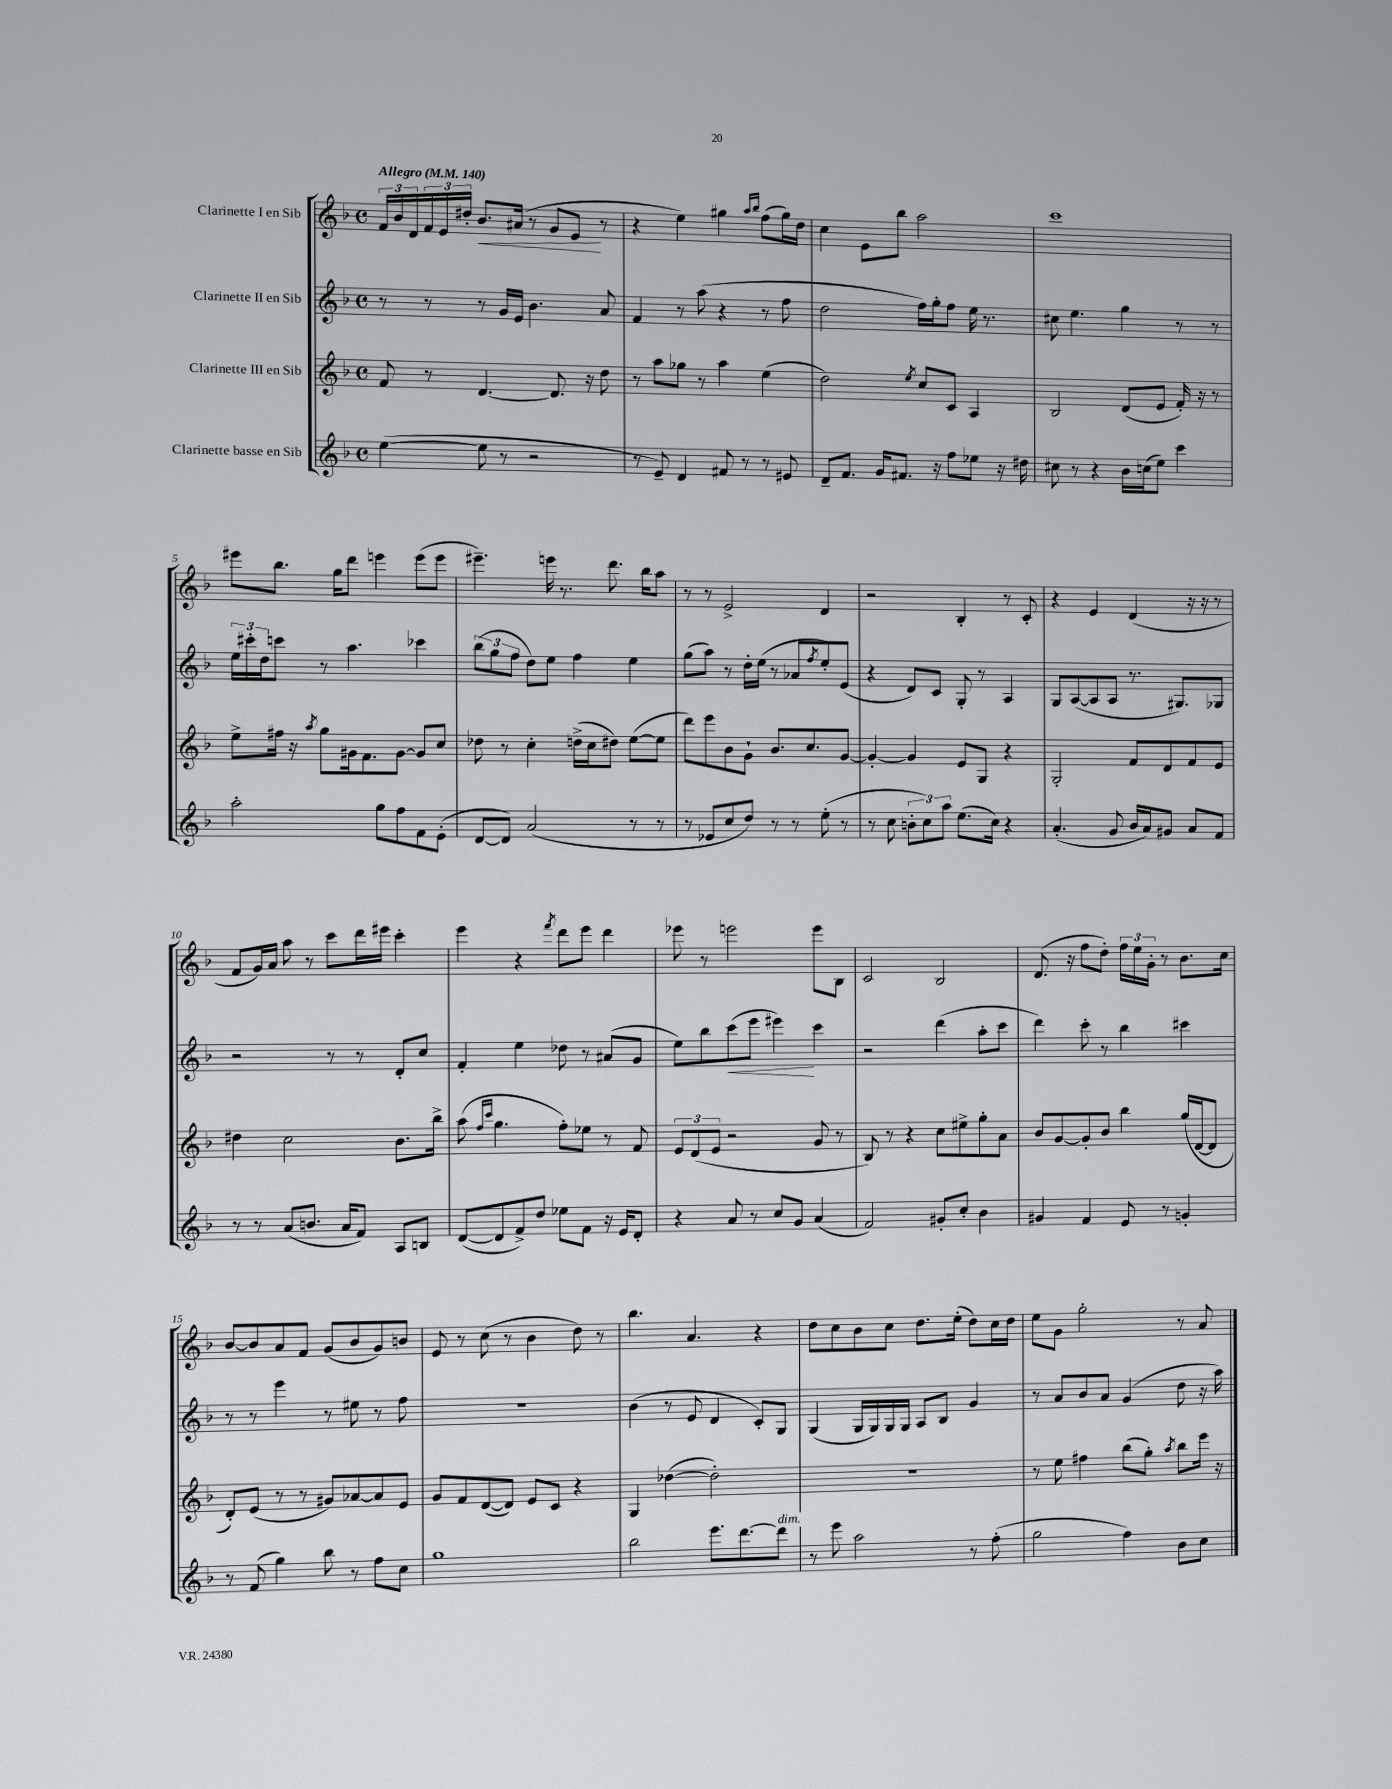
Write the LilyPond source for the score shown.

<<
\new StaffGroup <<
\new Staff = "s0" \with { instrumentName = "Clarinette I en Sib" } {
    \clef treble \key f \major \defaultTimeSignature \time 4/4 \tempo "Allegro" 4 = 140
    \tuplet 3/2 { f'16 bes'16 d'16 } \tuplet 3/2 { f'16 e'16 dis''16-. } bes'8.\< ais'16( r8 g'8 e'8\! r8 |
    r4 e''4) gis''4 \grace { a''16 bes''16 } f''8( gis''16) d''16 |
    c''4 e'8 bes''8 a''2 |
    c'''1 |
    eis'''8 bes''8. g''16 d'''8 e'''4 e'''8( e'''8 |
    eis'''4.--) e'''16 r8. d'''8. bes''16 a''8 |
    r8 r8 e'2-> d'4 |
    r2 bes4-. r8 c'8-. |
    r4 e'4 d'4( r16 r16 r8 |
    f'8 g'16) a'16 a''8 r8 c'''8 d'''16 eis'''16 c'''4-. |
    e'''4 r4 \acciaccatura { f'''8 } d'''8 e'''8 d'''4 |
    ees'''8 r8 e'''2 e'''8 bes8 |
    c'2 bes2 |
    d'8.( r16 f''8 d''8-.) \tuplet 3/2 { f''16 e''16 g'16-. } r8 bes'8. c''16 |
    bes'8~ bes'8 a'8 f'8 g'8( bes'8 g'8) b'8 |
    e'8 r8 c''8( r8 bes'4 d''8) r8 |
    bes''4. a'4. r4 |
    d''8 c''8 bes'8 c''8 d''8. e''16-.( d''8) c''16 d''16 |
    e''8 g'8 g''2-. r8 a'8 \bar "|." |
}
\new Staff = "s1" \with { instrumentName = "Clarinette II en Sib" } {
    \clef treble \key f \major \defaultTimeSignature \time 4/4
    r8 r8 r8 g'16 e'16 bes'4. a'8 |
    f'4 r8 a''8( r4 r8 f''8 |
    d''2 f''16) g''16-. f''8 e''16 r8. |
    cis''8 e''4. g''4 r8 r8 |
    \tuplet 3/2 { e''16 cis'''16-. d''16 } c'''8 r8 a''4. ces'''4 |
    \tuplet 3/2 { bes''8( g''8 f''8 } d''8) e''8 f''4 e''4 |
    g''8( a''8) r8 d''16-. e''16( r8 aes'8 \acciaccatura { f''8 } e''8-.) e'8( |
    r4 d'8) c'8 g8-. r8 a4 |
    g8 a8~( a8 a8 r8. gis8.) ges8 |
    r2 r8 r8 d'8-. c''8 |
    f'4-. e''4 des''8 r8 ais'8( g'8 |
    e''8) bes''8 c'''8\<( e'''8 eis'''4\!) c'''4 |
    r2 d'''4( a''8-. c'''8 |
    d'''4) c'''8-. r8 bes''4 cis'''4 |
    r8 r8 e'''4 r8 eis''8 r8 f''8 |
    R1 |
    bes'4( r8 e'8 d'4 c'8-.) g8 |
    g4( g16 g16) g16 g16 a8 bes8 g'4 |
    r8 a'8 bes'8 a'8 g'4( d''8 r16 a''16) \bar "|." |
}
\new Staff = "s2" \with { instrumentName = "Clarinette III en Sib" } {
    \clef treble \key f \major \defaultTimeSignature \time 4/4
    f'8 r8 d'4.~ d'8. r16 d''8 |
    r8 a''8 ges''8 r8 a''4 e''4( |
    d''2) \acciaccatura { e''8 } c''8 c'8 a4 |
    bes2 d'8( e'8 f'16-.) r16 r8 |
    e''8-> fis''16 r16 \acciaccatura { a''8 } g''8 gis'16 f'8. gis'8~ gis'8 c''8 |
    des''8 r8 c''4-. d''16->( c''16 dis''8) e''8~( e''8 |
    d'''8) e'''8 bes'8 g'8-! bes'8. c''8. g'8~ |
    g'4~-. g'4 e'8 g8 r4 |
    g2-. f'8 d'8 f'8 e'8 |
    dis''4 c''2 bes'8. bes''16-> |
    a''8( \grace { f''16 c'''16 } g''4. f''8-.) ees''8 r8 f'8 |
    \tuplet 3/2 { e'8 d'8( e'8 } r2 g'8 r8 |
    bes8) r8 r4 c''8 eis''8-> g''8-. a'8 |
    bes'8 g'8~ g'8-. bes'8 bes''4 g''16( d'16~ d'8 |
    d'8-.) e'8( r8 r8 gis'8) aes'8~ aes'8 e'8 |
    g'8 f'8 d'8~( d'8) e'8 c'8 r4 |
    g4 des''4~( des''2-.) |
    R1 |
    r8 e''8 fis''4 bes''8( g''8-.) \acciaccatura { a''8 } bes''8 e'''16 r16 \bar "|." |
}
\new Staff = "s3" \with { instrumentName = "Clarinette basse en Sib" } {
    \clef treble \key f \major \defaultTimeSignature \time 4/4
    e''4~( e''8 r8 r2 |
    r8 e'8--) d'4 fis'8 r8 r8 eis'8 |
    d'8-- f'8. g'16 fis'8. r16 f''8 ees''8 r16 dis''16 |
    cis''8 r8 r4 bes'16 c''16( e''8) c'''4 |
    a''2-. g''8 f''8 f'8 e'8-.( |
    d'8~ d'8) a'2( r8 r8 |
    r8 ees'8 c''8 d''8) r8 r8 e''8-.( r8 |
    r8 c''8 \tuplet 3/2 { b'8-. c''8) a''8 } e''8.( c''16) r4 |
    a'4.-.( g'8 bes'16 a'16) gis'8 a'8 f'8 |
    r8 r8 a'8( b'8. a'16 f'8) a8 b8 |
    d'8~( d'8 f'8->) d''8 ees''8 f'8 r16 e'16 d'8-. |
    r4 a'8 r8 c''8 g'8 a'4( |
    f'2) gis'8-. c''8-. bes'4 |
    gis'4 f'4 e'8 r8 g'4-. |
    r8 f'8( g''4) bes''8 r8 f''8 c''8 |
    g''1 |
    bes''2 e'''8. d'''8.~ d'''8^\markup { \italic "dim." } |
    r8 e'''8 a''2 r8 f''8-.( |
    g''2 f''4) bes'8 c''8 \bar "|." |
}
>>
>>
